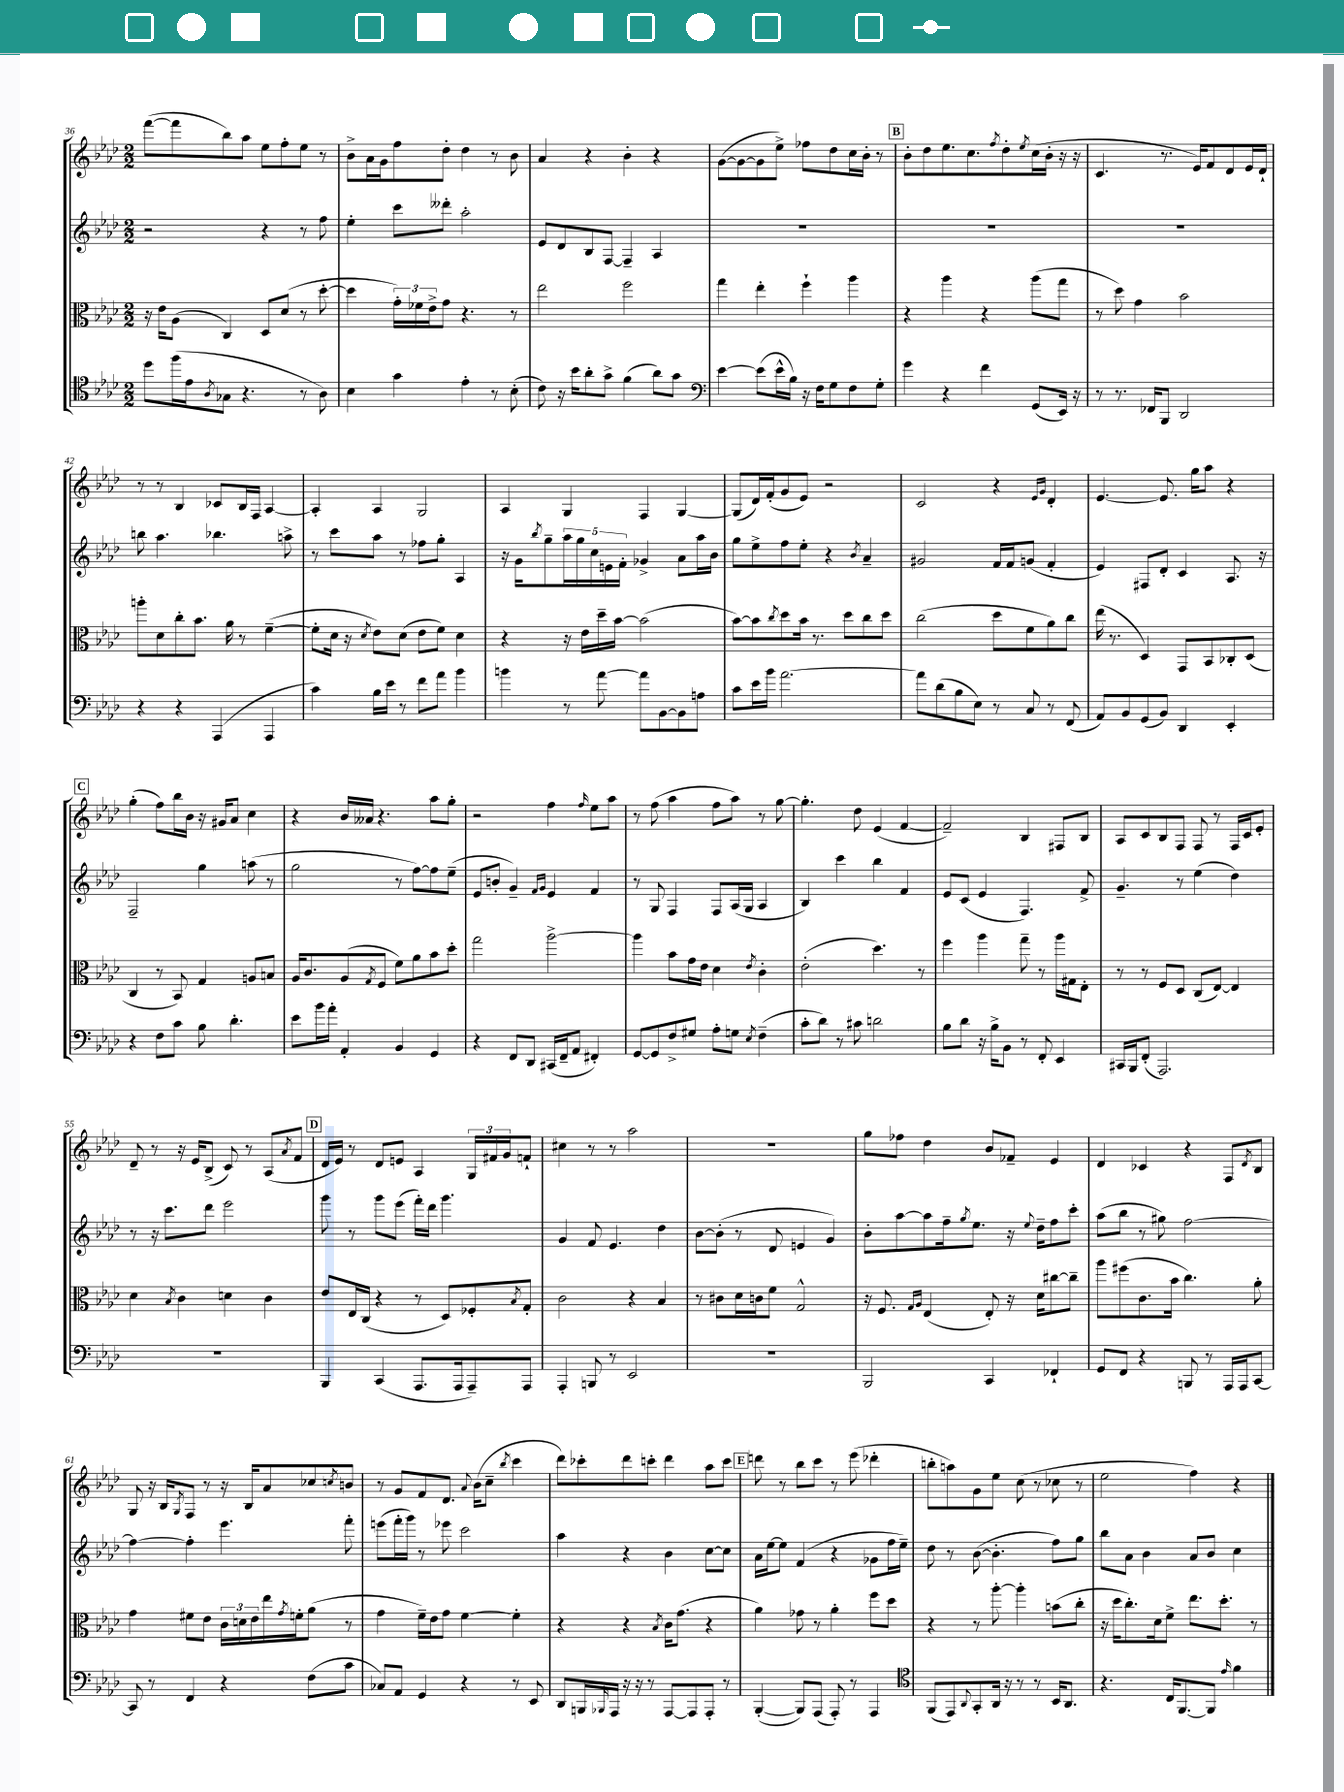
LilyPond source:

<<
\new StaffGroup <<
\new Staff = "s0" {
    \clef treble \key aes \major \numericTimeSignature \time 2/2
    f'''8~( f'''8 bes''8) aes''8 ees''8 f''8-. ees''8 r8 |
    bes'8-> aes'16 g'16 f''8 des''8-. des''4 r8 bes'8 |
    aes'4 r4 bes'4-. r4 |
    g'8~( g'8~ g'8 ees''8->) fes''8 des''8 c''16 bes'16-. r8 |
    \mark \markup { \box "B" } bes'8-. des''8 ees''8. c''8. \acciaccatura { f''8 } des''8-. \acciaccatura { ees''8 } c''16( bes'16-. r16 r16 |
    c'4. r8. ees'16) f'8 des'8 ees'16 des'16-! |
    r8 r8 bes4 ces'8 bes16 f16 aes4~ |
    aes4-. aes4 g2 |
    aes4 g4 f4 g4~ |
    g8( des'16) f'16-.( g'8 ees'8) r2 |
    c'2 r4 \grace { ees'16 g'16 } des'4-. |
    ees'4.~ ees'8. g''16 aes''8 r4 |
    \mark \markup { \box "C" } g''4-.( f''8) bes''16 bes'16 r16 gis'16 aes'8 c''4 |
    r4 bes'16 aeses'16 r4. aes''8 g''8-. |
    r2 f''4 \grace { f''16 } ees''8 aes''8 |
    r8 f''8( aes''4 f''8 aes''8) r8 g''8~ |
    g''4.-. des''8 ees'4( f'4~ |
    f'2--) bes4 fis8 bes8 |
    aes8 c'8 bes8 f8 f8 r8 f16 c'16 ees'8-. |
    des'8-- r8 r16 ees'16 bes8->( c'8) r8 aes8( \acciaccatura { aes'8 } f'8 |
    \mark \markup { \box "D" } des'16 ees'16) r8 des'8 e'8 aes4 \tuplet 3/2 { g16 fis'16 g'16 } f'8-! |
    cis''4 r8 r8 aes''2 |
    R1 |
    g''8 fes''8 des''4 bes'8 fes'8-- ees'4 |
    des'4 ces'4 r4 f8 \acciaccatura { des'8 } bes8 |
    g8 r16 bes16 \acciaccatura { g8 } f8 r8 r16 bes16 aes'8 ces''8 \acciaccatura { c''8 } b'8 |
    r8 g'8 f'8 des'8. \appoggiatura { aes'8 } bes'16( c''8-- \acciaccatura { bes''8 } c'''4 |
    des'''8) ces'''8-. des'''8 c'''8-. des'''4 aes''8 c'''8 |
    \mark \markup { \box "E" } d'''8 r8 bes''8 c'''8 r8 ees'''8( des'''4-. |
    b''8-. a''8) g'8 ees''8 c''8( r8 ces''8 r8 |
    ees''2 f''4) r4 \bar "|." |
}
\new Staff = "s1" {
    \clef treble \key aes \major \numericTimeSignature \time 2/2
    r2 r4 r8 f''8 |
    ees''4-. c'''8 deses'''8-. aes''2-. |
    ees'8 des'8 bes8 f8~ f4-- aes4 |
    R1 |
    \mark \markup { \box "B" } R1 |
    R1 |
    b''8 aes''4. bes''4. a''8-> |
    r8 c'''8 aes''8 r8 fes''8 g''8-. aes4 |
    r16 g'16 \acciaccatura { bes''8 } g''8-- \tuplet 5/4 { aes''16 g''16 c''16 e'16 f'16-. } ges'4-> aes'8 aes''16 bes'16 |
    g''8 ees''8-> f''8 ees''8-. r4 \acciaccatura { bes'8 } aes'4-- |
    gis'2 f'16 f'16 g'8( f'4-. |
    ees'4) fis8 des'8-. c'4 aes8. r16 |
    \mark \markup { \box "C" } f2-- g''4 a''8( r8 |
    g''2 r8 f''8~) f''8 ees''8--( |
    ees'8 b'8-. g'4--) \grace { f'16 g'16 } ees'4 f'4 |
    r8 g8 f4 f8 aes16( g16 aes4 |
    bes4) c'''4 bes''4 f'4 |
    ees'8 c'8( ees'4 f4.) f'8-> |
    g'4.-- r8 ees''4( des''4) |
    r8 r16 c'''8. des'''8 ees'''2 |
    \mark \markup { \box "D" } g'''8 r8 g'''8 ees'''8( f'''16-.) des'''16 g'''4. |
    g'4 f'8 ees'4. des''4 |
    bes'8~ bes'8-.( r8 des'8 e'4 g'4) |
    bes'8-. aes''8~ aes''8 f''16-- \acciaccatura { g''8 } ees''8. r16 \appoggiatura { ees''8 } des''16-- f''8 c'''8-. |
    aes''8( bes''8 r8 gis''8) f''2~ |
    f''4~ f''4-. ees'''4. f'''8-. |
    e'''8( f'''16-. g'''16) r8 ees'''8 c'''2 |
    aes''4 r4 bes'4 c''8~ c''8 |
    \mark \markup { \box "E" } aes'16 ees''16~ ees''8 f'4( r4 ges'8 f''16 ees''16--) |
    des''8 r8 bes'8~( bes'4.-. f''8) g''8 |
    bes''8 aes'8 bes'4 aes'8 bes'8 c''4 \bar "|." |
}
\new Staff = "s2" {
    \clef alto \key aes \major \numericTimeSignature \time 2/2
    r16 ees'16 aes8( c4) des8 des'8( r8 des''8~-. |
    des''4 \tuplet 3/2 { g'16-.) fes'16 ees'16-> } g'8 r4. r8 |
    ees''2 f''2 |
    g''4 ees''4-. f''4-! aes''4 |
    \mark \markup { \box "B" } r4 aes''4 r4 aes''8( g''8 |
    r8 des''8) g'4 bes'2 |
    a''8-. des'8 c''8-. bes'8. aes'16 r8 f'4~--( |
    f'8-. des'16 r16 \acciaccatura { des'8 } ees'8) des'8( ees'8 f'8) des'4 |
    r4 r16 ees'16 des''16-- bes'16~ bes'2( |
    bes'8~) bes'8 \acciaccatura { c''8 } des''8 bes'16 r8. des''8 c''8 des''8 |
    c''2( des''8 f'8 aes'8) c''8 |
    ees''16( r8. des4) g,8 bes,8 ces8-. des8( |
    \mark \markup { \box "C" } c4 r8 bes,8) g4 a8 b8 |
    aes16 c'8. aes8( \acciaccatura { g8 } f8 f'8) aes'8 bes'8 des''8-. |
    g''2 aes''2~-> |
    aes''4 bes'8 g'16 ees'16 des'4 \acciaccatura { ees'8 } c'4-. |
    ees'2-.( des''4.) r8 |
    f''4 aes''4 g''8-- r8 aes''16 gis16 ees8-. |
    r8 r8 f8 des8 c8( ees8~) ees4 |
    des'4 \acciaccatura { bes8 } c'4 d'4 c'4 |
    \mark \markup { \box "D" } ees'8 ees16 c16( r4 r8 des8) fes8-. \acciaccatura { bes8 } g8-. |
    c'2 r4 bes4 |
    r8 cis'8 des'16 c'16 f'8 g2-^ |
    r16 f8. \grace { g16 aes16 } ees4( ees8-.) r16 des'16 cis''8~ cis''8-- |
    aes''8 fis''8( c'8. bes'16 c''4.) aes'8-. |
    g'4 fis'8 ees'8 \tuplet 3/2 { c'16 d'16 ees'16 } ees''16 \acciaccatura { g'8 } f'16-. aes'8( r8 |
    g'4 f'16--) ees'16 g'8 f'4~ f'4-. |
    r4 r4 \acciaccatura { bes8 } c'16 g'8.( r4 |
    \mark \markup { \box "E" } aes'4) ges'8 r8 aes'4-. f''8 des''8 |
    r4 r8 aes''8~-. aes''4-. b'8( c''8-. |
    r16 des''16 c''8.-.) des'16 f'8-> ees''8. des''8.-. r8 \bar "|." |
}
\new Staff = "s3" {
    \clef tenor \key aes \major \numericTimeSignature \time 2/2
    des''8 f''16( ees'16 \acciaccatura { aes8 } ges8 r4. r8 aes8) |
    bes4 g'4 ees'4-. r8 bes8-.( |
    c'8) r16 bes'16 aes'8-. g'8-> f'4( aes'8) g'8 |
    \clef bass ees'4~ ees'8( ees'16-^ bes16) r16 f16 g8 f8 g8-. |
    \mark \markup { \box "B" } g'4 r4 f'4 g,8( ees,16) r16 |
    r8 r8. fes,16 bes,,8 des,2 |
    r4 r4 aes,,4( aes,,4 |
    c'4) bes16 ees'16 r8 f'8 aes'8 bes'4 |
    b'4 r8 aes'8~ aes'8 bes,8~ bes,8 a8 |
    c'8 ees'16 bes'16 aes'2.~ |
    aes'8 des'8( bes8 ees8) r8 c8 r8 f,8( |
    aes,8) bes,8 g,8( bes,8) des,4 ees,4-. |
    \mark \markup { \box "C" } r4 f8 c'8 bes8 des'4.-. |
    ees'8 bes'16 aes'16-. aes,4-. bes,4 g,4 |
    r4 f,8 des,8 cis,16( f,16-- aes,8 fis,4-.) |
    g,8~ g,8 f8-> gis8 aes8-. g8 \acciaccatura { ees8 } f4--( |
    c'8-. des'8) r8 cis'8 d'2 |
    bes8 des'8 r16 bes16-> bes,8 r8 f,8-. ees,4 |
    cis,16 bes,,16 f,8-.( aes,,2.) |
    R1 |
    \mark \markup { \box "D" } bes,,4 c,4( aes,,8. aes,,16 aes,,8--) aes,,8 |
    aes,,4-. b,,8 r8 ees,2 |
    R1 |
    bes,,2 c,4 fes,4-! |
    g,8 f,8 r4 b,,8 r8 aes,,16 aes,,16 c,8~ |
    c,8 r8 f,4 r4 f8( c'8 |
    ces8) aes,8 g,4 r4 r8 ees,8 |
    des,8 b,,16 \grace { bes,,16 } aes,,16 r16 r16 r8 aes,,8~ aes,,8 aes,,8-. r8 |
    \mark \markup { \box "E" } bes,,4~-.( bes,,8) aes,,8( aes,,8-.) r8 aes,,4 |
    \clef tenor f,8( ees,8) \appoggiatura { aes,8 } g,8-. aes,16 r16 r8 r8 bes,16 aes,8. |
    r4. c16 f,8.~ f,8 \grace { ees'16 } f'4 \bar "|." |
}
>>
>>
\layout { \context { \Score currentBarNumber = #36 } }
